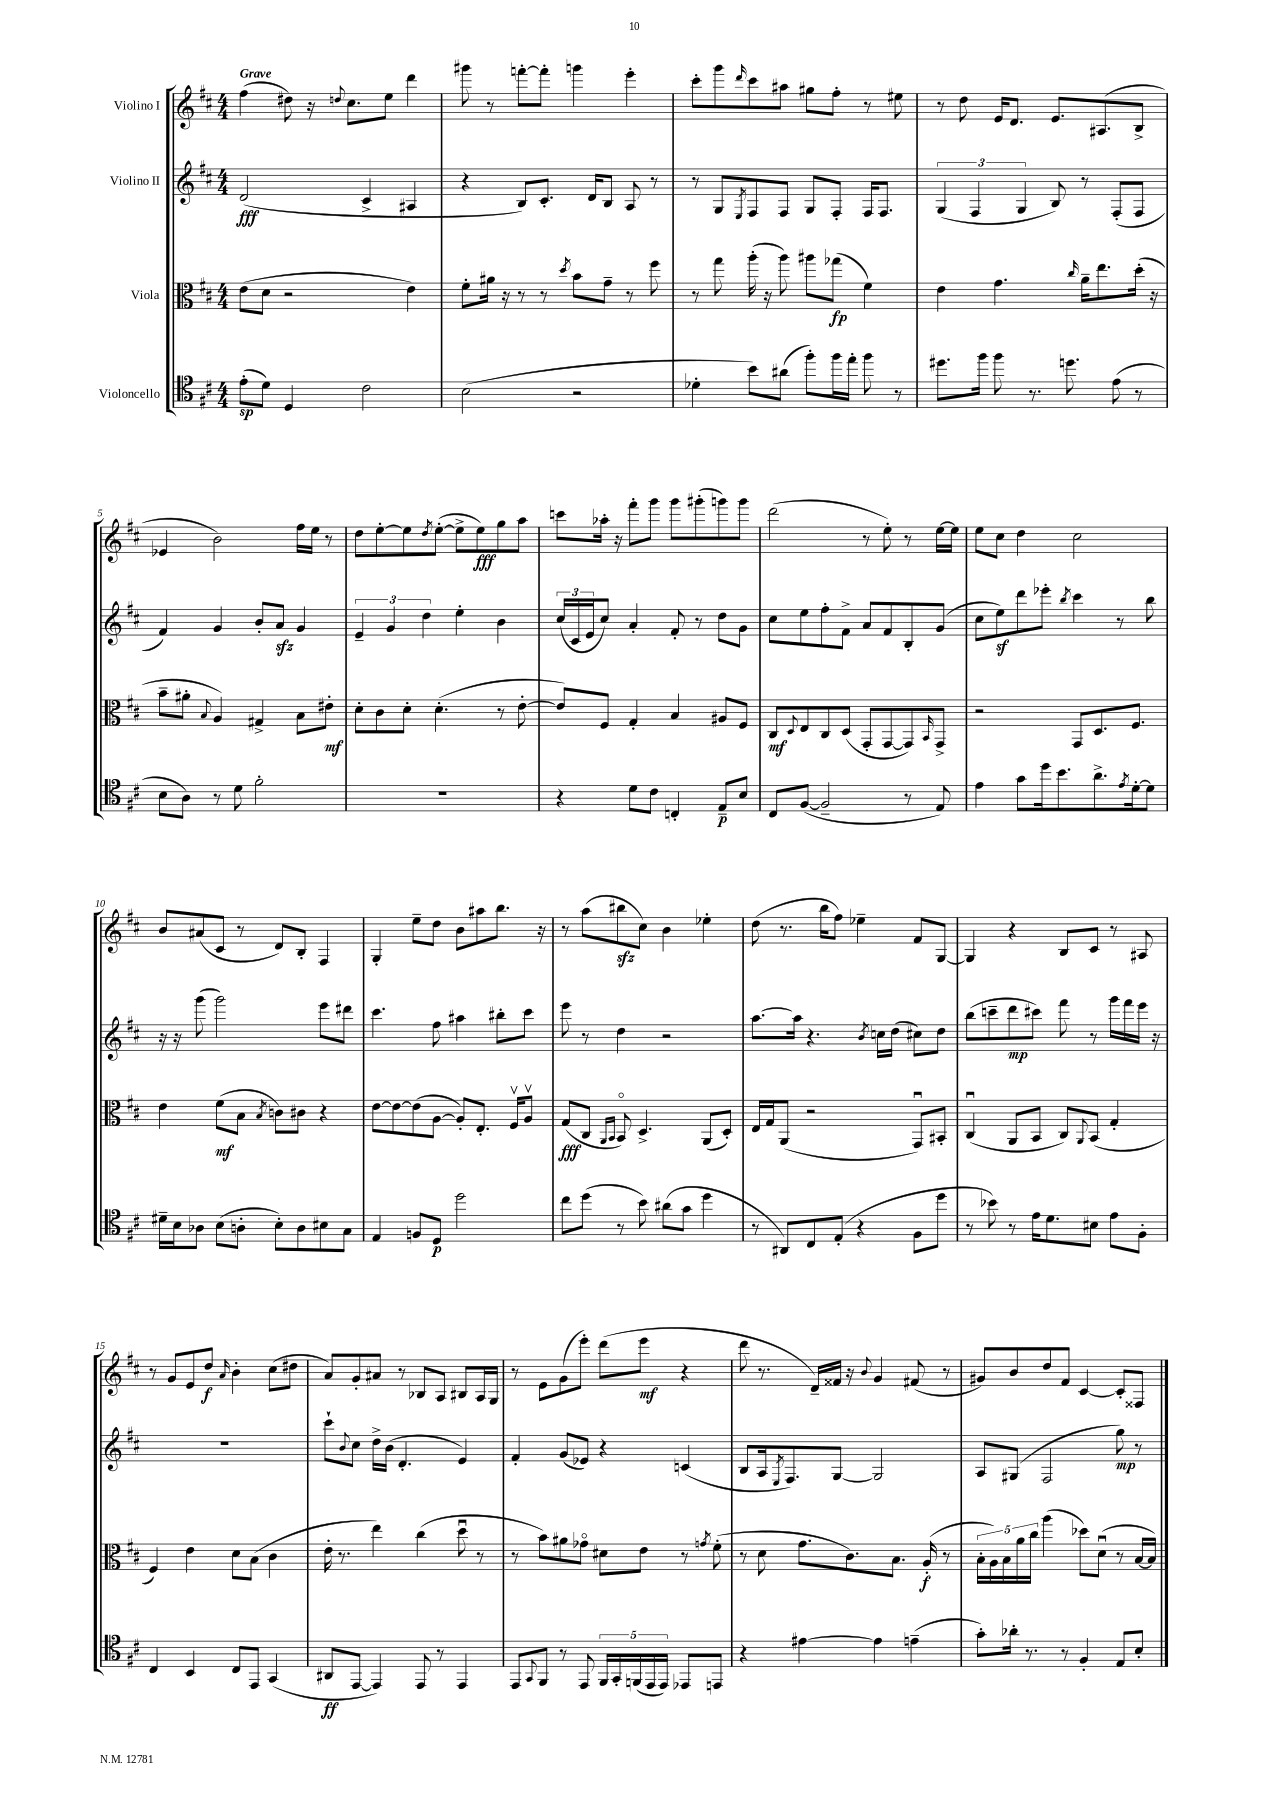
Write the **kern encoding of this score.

**kern	**dynam	**kern	**dynam	**kern	**dynam	**kern	**dynam
*part4	*part4	*part3	*part3	*part2	*part2	*part1	*part1
*staff4	*staff4	*staff3	*staff3	*staff2	*staff2	*staff1	*staff1
*I"Violoncello	*	*I"Viola	*	*I"Violino II	*	*I"Violino I	*
*clefC4	*	*clefC3	*	*clefG2	*	*clefG2	*
*k[f#c#]	*	*k[f#c#]	*	*k[f#c#]	*	*k[f#c#]	*
*M4/4	*	*M4/4	*	*M4/4	*	*M4/4	*
=1	=1	=1	=1	=1	=1	=1	=1
!	!	!	!	!	!	!LO:TX:a:B:t=Grave	!
(8e'\L	sp	(8e\L	.	(2d/	fff	(4ff#\	.
8d\J)	.	8d\J	.	.	.	.	.
4D/	.	2r	.	.	.	8dd#X\)	.
.	.	.	.	.	.	16r	.
.	.	.	.	.	.	8qqddn/	.
.	.	.	.	.	.	8.cc#\L	.
2c#\	.	.	.	4c#^/	.	.	.
.	.	.	.	.	.	8ee\J	.
.	.	4e\)	.	4A#X/	.	4ddd\	.
=2	=2	=2	=2	=2	=2	=2	=2
(2B\	.	8f#'\L	.	4r	.	8ggg#X\	.
.	.	16a#X\Jk	.	.	.	8r	.
.	.	16r	.	.	.	.	.
.	.	8r	.	8B/L)	.	[8fffn'\L	.
.	.	8r	.	8.c#'/J	.	8fff'\J]	.
.	.	8qdd/	.	.	.	.	.
2r	.	8b\L	.	.	.	4gggn\	.
.	.	.	.	16d/KL	.	.	.
.	.	8g~\J	.	8B/J	.	.	.
.	.	8r	.	8A/	.	4eee'\	.
.	.	8ff#\	.	8r	.	.	.
=3	=3	=3	=3	=3	=3	=3	=3
4d-X'\	.	8r	.	8r	.	8ccc#'\L	.
.	.	8gg\	.	8G/L	.	8ggg\	.
.	.	.	.	8qE/	.	16qqddd/	.
8b\L)	.	(16aa'\	.	8F#/	.	8ccc#\	.
.	.	16r	.	.	.	.	.
(8a#X\J	.	8aa\)	.	8F#/J	.	8aa#X\J	.
8ff#'\L)	.	8aa#X\L	.	8G/L	.	8gg#X\L	.
16ff#\L	.	(8gg-X\J	fp	8F#'/J	.	8ff#'\J	.
16ee'\JJ	.	.	.	.	.	.	.
8ff#\	.	4f#\)	.	16F#/KL	.	8r	.
.	.	.	.	8.F#/J	.	.	.
8r	.	.	.	.	.	8ee#X\	.
=4	=4	=4	=4	=4	=4	=4	=4
8.dd#X\L	.	4e\	.	(6G/	.	8r	.
.	.	.	.	.	.	8dd\	.
.	.	.	.	6F#/	.	.	.
16ff#\Jk	.	.	.	.	.	.	.
8ff#\	.	4.g\	.	.	.	16e/KL	.
.	.	.	.	.	.	8.d/J	.
.	.	.	.	6G/	.	.	.
8.r	.	.	.	.	.	.	.
.	.	.	.	8B/)	.	8.e/L	.
8.ddn\	.	.	.	.	.	.	.
.	.	16qqcc#/	.	.	.	.	.
.	.	16a~\KL	.	8r	.	.	.
.	.	8.ee\	.	.	.	(8.A#X/	.
(8e\	.	.	.	(8F#'/L	.	.	.
8r	.	(16dd'\Jk	.	8F#/J	.	8B^/J	.
.	.	16r	.	.	.	.	.
!!LO:LB:g=z
=5	=5	=5	=5	=5	=5	=5	=5
8B\L	.	8b~\L	.	4f#/)	.	4e-X/	.
8A\J)	.	8a#X'\J	.	.	.	.	.
.	.	8qqB/	.	.	.	.	.
8r	.	4A/)	.	4g/	.	2b\)	.
8d\	.	.	.	.	.	.	.
2f#'\	.	4G#X^/	.	8b'/L	.	.	.
.	.	.	.	8azz/J	.	.	.
.	.	8B\L	.	4g/	.	16ff#\LL	.
.	.	.	.	.	.	16ee\JJ	.
.	.	8e#X'\J	mf	.	.	8r	.
=6	=6	=6	=6	=6	=6	=6	=6
1r	.	8d'\L	.	6e~/	.	8dd\L	.
.	.	8c#\	.	.	.	[8ee'\	.
.	.	.	.	6g/	.	.	.
.	.	8d'\J	.	.	.	8ee\]	.
.	.	.	.	6dd\	.	.	.
.	.	.	.	.	.	8qdd/	.
.	.	(4.d'\	.	.	.	([8ee'\J	.
.	.	.	.	4ee'\	.	8ee^\L]	.
.	.	.	.	.	.	8ee\)	fff
.	.	8r	.	4b\	.	8gg\	.
.	.	[8e'\	.	.	.	8aa\J	.
=7	=7	=7	=7	=7	=7	=7	=7
4r	.	8e/L])	.	(24cc#/LL	.	8cccn\L	.
.	.	.	.	24c#/	.	.	.
.	.	.	.	24e/J	.	.	.
.	.	8F#/J	.	8cc#/J)	.	16aa-X'\Jk	.
.	.	.	.	.	.	16r	.
8d\L	.	4G'/	.	4a'/	.	8fff#'\L	.
8c#\J	.	.	.	.	.	8ggg\J	.
4Cn'/	.	4B/	.	8f#'/	.	8ggg\L	.
.	.	.	.	8r	.	(8ggg#X'\	.
8E~/L	p	8A#X/L	.	8dd\L	.	8gggn\)	.
8B/J	.	8F#/J	.	8g\J	.	8ggg\J	.
=8	=8	=8	=8	=8	=8	=8	=8
8C#/L	.	8C#/L	mf	8cc#\L	.	(2ddd\	.
.	.	8qqD/	.	.	.	.	.
([8F#/J	.	8E/	.	8ee\	.	.	.
2F#~/]	.	8C#/	.	8ff#'\	.	.	.
.	.	(8D/J	.	8f#^\J	.	.	.
.	.	8GG'/L	.	8a/L	.	8r	.
.	.	[8GG/	.	8f#/	.	8ee'\)	.
8r	.	8GG/])	.	8B'/	.	8r	.
.	.	16qqBB/	.	.	.	.	.
8E/)	.	8GG^/J	.	(8g/J	.	[16ee\LL	.
.	.	.	.	.	.	16ee\JJ]	.
=9	=9	=9	=9	=9	=9	=9	=9
4e\	.	2r	.	8cc#\L	.	8ee\L	.
.	.	.	.	8eez\)	.	8cc#\J	.
8g\L	.	.	.	8ddd\	.	4dd\	.
16dd\k	.	.	.	8eee-X'\J	.	.	.
8.b\	.	.	.	.	.	.	.
.	.	.	.	8qbb/	.	.	.
.	.	8GG/L	.	4ccc#\	.	2cc#\	.
8.a^\	.	8.D/	.	.	.	.	.
.	.	.	.	8r	.	.	.
8qe/	.	.	.	.	.	.	.
[16d'\k	.	8.F#/J	.	.	.	.	.
8d\J]	.	.	.	8bb\	.	.	.
!!LO:LB:g=z
=10	=10	=10	=10	=10	=10	=10	=10
16d#X~\LL	.	4e\	.	16r	.	8b/L	.
16B\J	.	.	.	16r	.	.	.
8A-X\J	.	.	.	(8ggg\	.	(8a#X/	.
(8B\L	.	(8f#\L	mf	2ggg\)	.	8c#/J	.
8An'\J	.	8B\J	.	.	.	8r	.
.	.	8qB/	.	.	.	.	.
8B'\L)	.	8cn\L)	.	.	.	8d/L)	.
8A\	.	8c#X\J	.	.	.	8B'/J	.
8B#X\	.	4r	.	8eee\L	.	4F#/	.
8G\J	.	.	.	8ddd#X\J	.	.	.
=11	=11	=11	=11	=11	=11	=11	=11
4E/	.	[8e\L	.	4.ccc#\	.	4G'/	.
.	.	8e\_	.	.	.	.	.
8Fn/L	.	(8e\]	.	.	.	8ee~\L	.
8D/J	p	[8A\J	.	8ff#\	.	8dd\J	.
2dd\	.	8A'/L])	.	4aa#X\	.	8b\L	.
.	.	8.E'/J	.	.	.	8aa#X\	.
.	.	.	.	8bb#X'\L	.	8.bb\J	.
.	.	16F#v/KL	.	.	.	.	.
.	.	8Av/J	.	8ccc#\J	.	.	.
.	.	.	.	.	.	16r	.
=12	=12	=12	=12	=12	=12	=12	=12
8cc#\L	.	(8G/L	fff	8eee\	.	8r	.
(8dd\J	.	8C#/J	.	8r	.	(8aa\L	.
.	.	16qqAA/LL	.	.	.	.	.
.	.	16qqBB/JJ	.	.	.	.	.
8r	.	8BB/)	.	4dd\	.	8bb#Xzz\	.
8b\)	.	4.D^/	.	.	.	8cc#\J)	.
(8a#X\L	.	.	.	2r	.	4b\	.
8g\J	.	.	.	.	.	.	.
4dd\	.	(8AA/L	.	.	.	4ee-X'\	.
.	.	8D'/J)	.	.	.	.	.
=13	=13	=13	=13	=13	=13	=13	=13
8r	.	16E/LL	.	[8.aa\L	.	(8dd\	.
.	.	16G/J	.	.	.	.	.
8AA#X/L)	.	(8AA/J	.	.	.	8.r	.
.	.	.	.	16aa\Jk]	.	.	.
8C#/	.	2r	.	4.r	.	.	.
.	.	.	.	.	.	16bb\KL	.
(8E'/J	.	.	.	.	.	8ff#\J)	.
4r	.	.	.	.	.	4ee-X~\	.
.	.	.	.	8qb/	.	.	.
.	.	.	.	16ccn\LL	.	.	.
.	.	.	.	(16dd\JJ	.	.	.
8F#\L	.	8GGu/L)	.	8cc#X\L)	.	8f#/L	.
8dd\J	.	8BB#X'/J	.	8dd\J	.	[8G/J	.
=14	=14	=14	=14	=14	=14	=14	=14
8r	.	(4C#u/	.	(8bb\L	.	4G/]	.
8b-X\)	.	.	.	8cccn~\	.	.	.
8r	.	8AA/L	.	8ddd\	mp	4r	.
16e\KL	.	8BB/J	.	8ccc#X\J)	.	.	.
8.d\	.	.	.	.	.	.	.
.	.	8C#/L)	.	8fff#\	.	8B/L	.
.	.	8qqAA/	.	.	.	.	.
8B#X\J	.	(8BB/J	.	8r	.	8c#/J	.
8e\L	.	4G'/	.	16ggg\LL	.	8r	.
.	.	.	.	16fff#\	.	.	.
8F#'\J	.	.	.	16eee\JJ	.	8A#X/	.
.	.	.	.	16r	.	.	.
!!LO:LB:g=z
=15	=15	=15	=15	=15	=15	=15	=15
4C#/	.	4F#/)	.	1r	.	8r	.
.	.	.	.	.	.	8g/L	.
4BB/	.	4e\	.	.	.	8e/	.
.	.	.	.	.	.	8dd/J	f
.	.	.	.	.	.	16qqa/	.
8C#/L	.	8d\L	.	.	.	4b'\	.
8EE/J	.	(8B\J	.	.	.	.	.
(4GG/	.	4c#\	.	.	.	(8cc#\L	.
.	.	.	.	.	.	8dd#X\J	.
=16	=16	=16	=16	=16	=16	=16	=16
8AA#X/L	ff	16e'\	.	8ccc#`\L	.	8a/L)	.
.	.	8.r	.	.	.	.	.
.	.	.	.	8qqb/	.	.	.
[8EE/J	.	.	.	8cc#\J	.	8g'/	.
4EE/])	.	4ee\)	.	16dd^\LL	.	8a#X/J	.
.	.	.	.	(16b\JJ	.	.	.
.	.	.	.	4.d'/	.	8r	.
8EE/	.	(4cc#\	.	.	.	8B-X/L	.
8r	.	.	.	.	.	8A/J	.
4EE/	.	8ddu\	.	4e/)	.	8B#X/L	.
.	.	8r	.	.	.	16A/L	.
.	.	.	.	.	.	16G/JJ	.
=17	=17	=17	=17	=17	=17	=17	=17
8EE/L	.	8r	.	4f#'/	.	8r	.
8qqGG/	.	.	.	.	.	.	.
8FF#/J	.	8b\L)	.	.	.	8e\L	.
8r	.	8a#X\	.	(8g/L	.	(8g\	.
8EE/	.	8g-X\J	.	8e-X/J)	.	8eee'\J)	.
20FF#/LL	.	8d#X\L	.	4r	.	(8ddd\L	.
20GG'/	.	.	.	.	.	.	.
(20FFn/	.	.	.	.	.	.	.
.	.	8e\J	.	.	.	8eee\J	mf
20EE/	.	.	.	.	.	.	.
20EE/JJ)	.	.	.	.	.	.	.
8EE-X/L	.	8r	.	(4cn/	.	4r	.
.	.	8qgn/	.	.	.	.	.
8EEn/J	.	(8f#'\	.	.	.	.	.
=18	=18	=18	=18	=18	=18	=18	=18
4r	.	8r	.	8B/L	.	8ddd\	.
.	.	8d\	.	16A/k	.	8.r	.
.	.	.	.	8qE/	.	.	.
.	.	.	.	8.F#/)	.	.	.
[4e#X\	.	8.g\L	.	.	.	.	.
.	.	.	.	.	.	16d~/LL)	.
.	.	.	.	[8G/J	.	16f##X/JJ	.
.	.	8.c#\)	.	.	.	16r	.
.	.	.	.	.	.	8qqb/	.
4e#\]	.	.	.	2G/]	.	4g/	.
.	.	8.B\J	.	.	.	.	.
(4en~\	.	.	.	.	.	(8f#X/	.
.	.	(16A'/	f	.	.	.	.
.	.	8r	.	.	.	8r	.
=19	=19	=19	=19	=19	=19	=19	=19
8g'\L)	.	20B'\LL	.	8A/L	.	8g#X/L)	.
.	.	20A\)	.	.	.	.	.
.	.	20B\	.	.	.	.	.
16a-X'\Jk	.	.	.	(8G#X/J	.	8b/	.
.	.	20a\	.	.	.	.	.
8.r	.	.	.	.	.	.	.
.	.	20cc#\JJ	.	.	.	.	.
.	.	(4aa\	.	2F#/	.	8dd/	.
8r	.	.	.	.	.	8f#/J	.
4F#'/	.	8dd-X\L)	.	.	.	[4c#/	.
.	.	(8du\J	.	.	.	.	.
8E/L	.	8r	.	8gg\)	mp	8c#'/L]	.
8B'/J	.	[16B/LL	.	8r	.	8F##X/J	.
.	.	16B/JJ])	.	.	.	.	.
==	==	==	==	==	==	==	==
*-	*-	*-	*-	*-	*-	*-	*-
